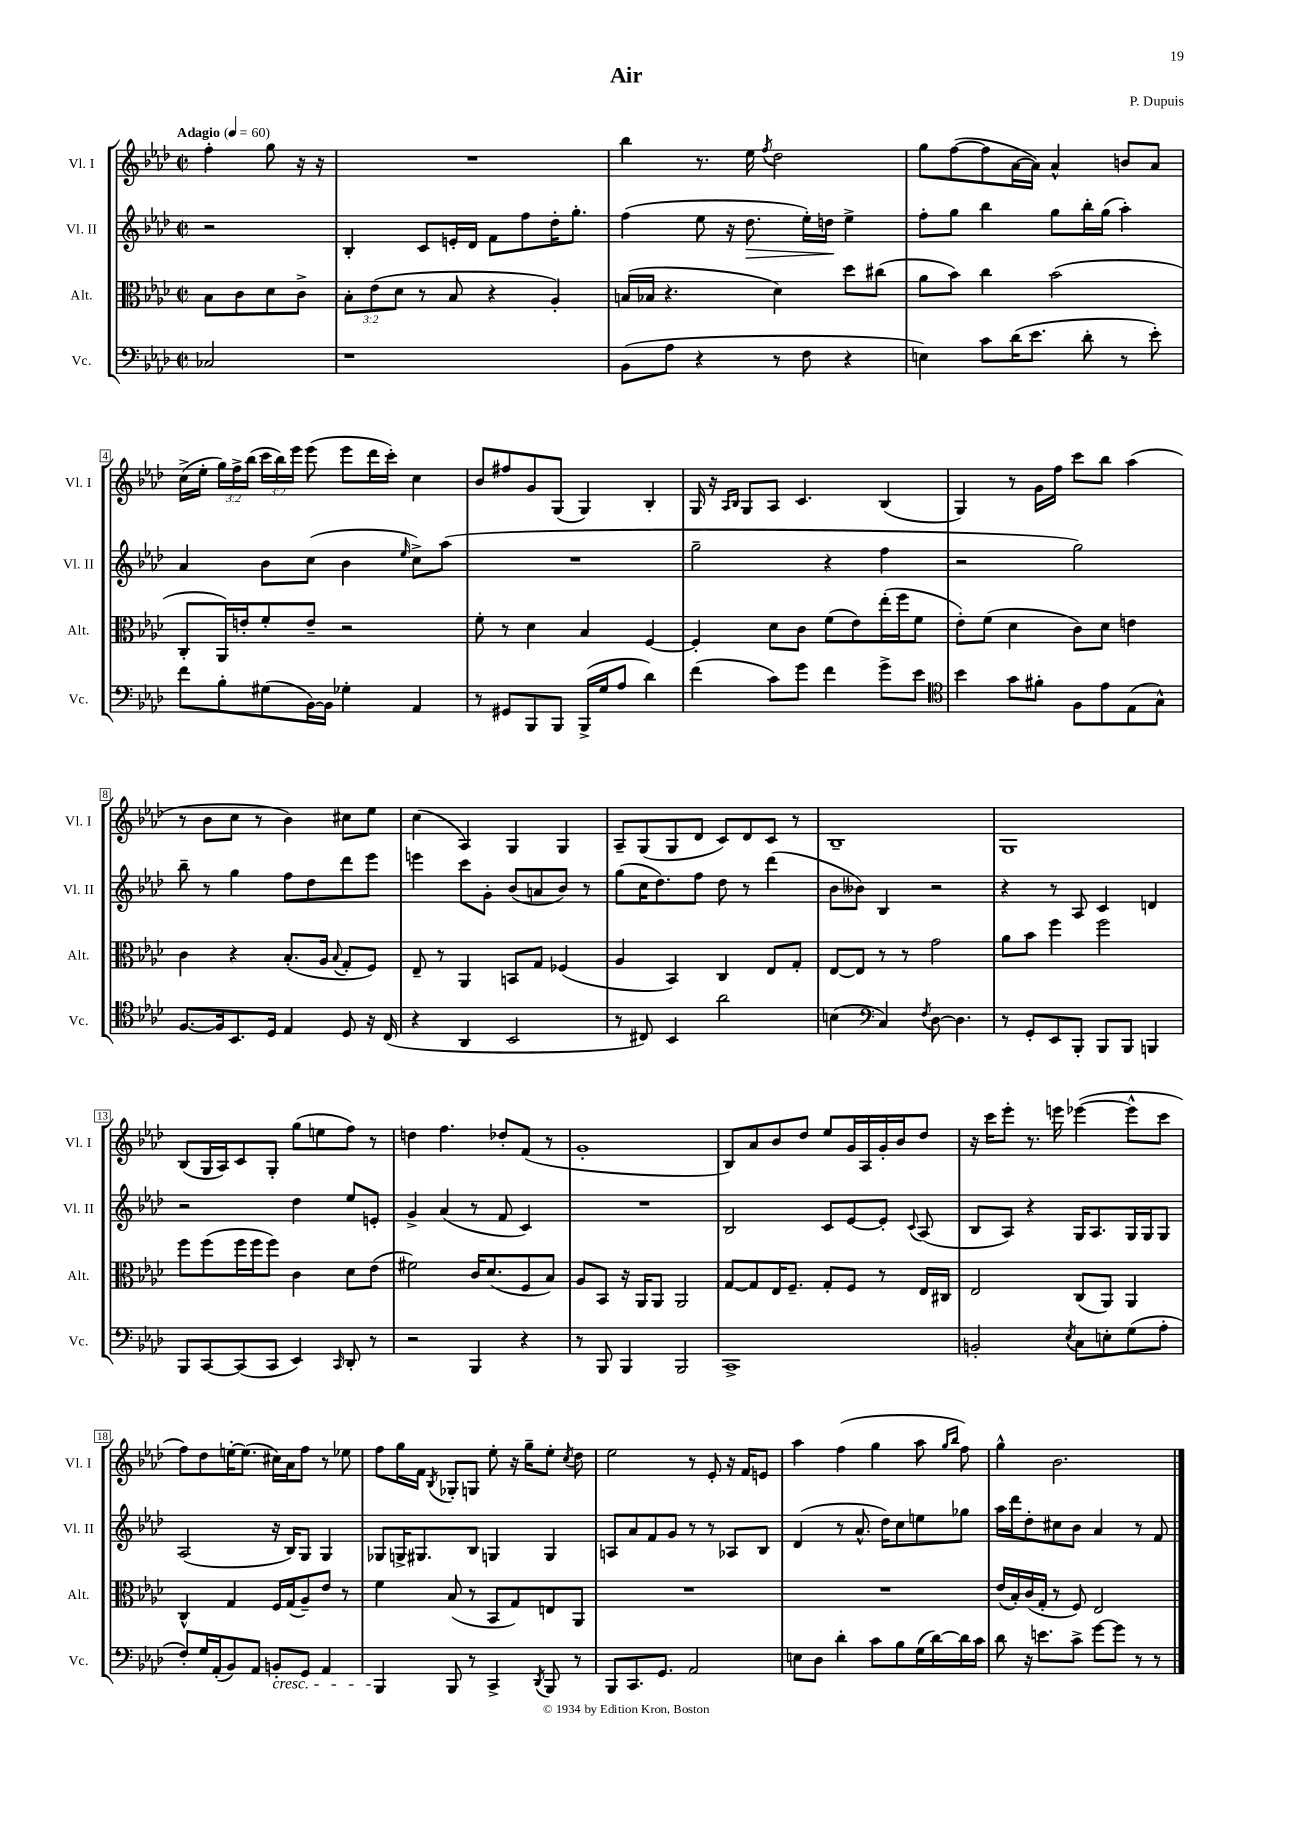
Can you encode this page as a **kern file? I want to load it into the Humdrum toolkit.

**kern	**kern	**kern	**kern
*staff4	*staff3	*staff2	*staff1
*clefF4	*clefC3	*clefG2	*clefG2
*k[b-e-a-d-]	*k[b-e-a-d-]	*k[b-e-a-d-]	*k[b-e-a-d-]
*M2/2	*M2/2	*M2/2	*M2/2
*met(c|)	*met(c|)	*met(c|)	*met(c|)
*MM60	*MM60	*MM60	*MM60
2C-/	8B-\L	2r	4ff'\
.	8c\	.	.
.	8d-\	.	8gg\
.	8c^\J	.	16r
.	.	.	16r
=	=	=	=
1r	12B-'\L	4B-'/	1r
.	(12e-\	.	.
.	12d-\J	.	.
.	8r	8c/L	.
.	8B-/	16e'/L	.
.	.	16d-/JJ	.
.	4r	8f\L	.
.	.	8ff\	.
.	4A-'/)	16dd-'\K	.
.	.	8.gg'\J	.
=	=	=	=
(8BB-\L	(16B/LL	(4ff\	4bb-\
.	16B-/JJ	.	.
8A-\J	4.r	.	.
4r	.	8ee-\	8.r
.	.	16r	.
.	.	8.dd-\	16ee-\
.	.	.	8qff/
8r	4d-\)	.	2dd-\
8F\	.	16ee-'\LL)	.
.	.	16dd\JJ	.
4r	8dd-\L	4ee-^\	.
.	(8cc#\J	.	.
=	=	=	=
4E\)	8a-\L	8ff'\L	8gg\L
.	8b-\J)	8gg\J	([8ff\
8c\L	4cc\	4bb-\	8ff\]
(16d-\K	.	.	[16a-\L
8.e-\J	.	.	16a-\]JJ)
.	(2b-\	8gg\L	4a-^^/
8d-'\	.	16bb-'\L	.
.	.	(16gg\JJ	.
8r	.	4aa-'\)	8b/L
8e-'\)	.	.	8a-/J
=	=	=	=
8f\L	8C'/L	4a-/	(16cc^\LL
.	.	.	16ee-'\JJ
8B-'\	16AA-/L)	.	24gg\LL)
.	.	.	24ff^\
.	16e'/J	.	.
.	.	.	(24bb-\JJ
(8G#\	8f'/	8b-\L	24ccc\LL
.	.	.	24bb-\)
.	.	.	24eee-\JJ
[16BB-\L)	8e~/J	(8cc\J	(8eee-\
16BB-\]JJ	.	.	.
4G-'\	2r	4b-\	8eee-\L
.	.	.	16ddd-\L
.	.	.	16ccc'\JJ)
.	.	16qqee-/	.
4AA-/	.	8cc^\L)	4cc\
.	.	(8aa-\J	.
=	=	=	=
8r	8f'\	1r	8b-/L
8GG#/L	8r	.	8ff#/
8BBB-/	4d-\	.	8g/
8BBB-/J	.	.	(8G/J
(16BBB-^/LL	4B-/	.	4G/)
16G/J	.	.	.
8A-/J	.	.	.
4d-\)	[4F/	.	4B-'/
=	=	=	=
(4f\	4F'/]	2gg~\	16G/
.	.	.	16r
.	.	.	16qqA-/LL
.	.	.	16qqB-/JJ
.	.	.	8G/L
8c\L)	8d-\L	.	8A-/J
8g\J	8c\J	.	4.c/
4f\	(8f\L	4r	.
.	8e-\)	.	.
8g^\L	(16ee-'\L	4ff\	(4B-/
.	16ff\J	.	.
8e-\J	8f\J	.	.
=	=	=	=
*clefC4	*	*	*
4b-\	8e-'\L)	2r	4G/)
.	(8f\J	.	.
8g\L	4d-\	.	8r
8f#'\J	.	.	16g\LL
.	.	.	16ff\JJ
8F\L	8c\L)	2gg\)	8ccc\L
8e-\	8d-\J	.	8bb-\J
(8E-\	4e\	.	(4aa-\
8G^^\J)	.	.	.
=	=	=	=
[8.F/L	4c\	8bb-~\	8r
.	.	8r	8b-\L
16F/]k	.	.	.
8.BB-/	4r	4gg\	8cc\J
.	.	.	8r
16D-/Jk	.	.	.
4E-/	(8.B-'/L	8ff\L	4b-\)
.	.	8dd-\	.
.	16A-/Jk	.	.
.	8qqB-/	.	.
8D-/	8G'/L	8ddd-\	8cc#\L
16r	8F/J)	8eee-\J	8ee-\J
(16C/	.	.	.
=	=	=	=
4r	8E-~/	4eee\	(4cc\
.	8r	.	.
4AA-/	4AA-/	8ccc\L	4A-/)
.	.	8g'\J	.
2BB-/	8BB/L	(8b-/L	4G/
.	8G/J	8a/	.
.	(4F-/	8b-/J)	4G/
.	.	8r	.
=	=	=	=
8r	4A-/	(8gg\L	8A-~/L
8C#/)	.	16cc\K	(8G/
.	.	8.dd-\)	.
4BB-/	4BB-/)	.	8G/
.	.	8ff\J	8d-/J
2a-\	4C/	8dd-\	8c/L)
.	.	8r	8d-/
.	8E-/L	(4ddd-\	8c/J
.	8G'/J	.	8r
=	=	=	=
(4B\	[8E-/L	8b-\L	1B-~
.	8E-/]J	8b--\J)	.
*clefF4	*	*	*
4C/)	8r	4B-/	.
.	8r	.	.
8qF/	.	.	.
[8D-\	2g\	2r	.
4.D-\]	.	.	.
=	=	=	=
8r	8a-\L	4r	1G
8GG'/L	8b-\J	.	.
8EE-/	4ff\	8r	.
8BBB-'/J	.	8A-/	.
8BBB-/L	2ff\	4c/	.
8BBB-/J	.	.	.
4BBB/	.	4d/	.
=	=	=	=
8BBB-/L	8ff\L	2r	(8B-/L
[8CC/	(8ff\	.	16G/L
.	.	.	16A-/J)
(8CC/]	16ff\L	.	8c/
.	16ff\J	.	.
8CC/J	8ff\J)	.	8G'/J
4EE-/)	4c\	4dd-\	(8gg\L
.	.	.	8ee\
16qqCC/	.	.	.
8DD-'/	8d-\L	8ee-/L	8ff\J)
8r	(8e-\J	8e'/J	8r
=	=	=	=
2r	2f#\)	4g^/	4dd\
.	.	(4a-/	4.ff\
4BBB-/	16c/LK	8r	.
.	(8.d-/	.	.
.	.	8f/	8dd-'/L
4r	8F/	4c/)	(8f/J
.	8B-/J)	.	8r
=	=	=	=
8r	8A-/L	1r	1g'
8BBB-/	8BB-/J	.	.
4BBB-/	16r	.	.
.	16AA-/LK	.	.
.	8AA-/J	.	.
2BBB-/	2AA-/	.	.
=	=	=	=
1CC^	[8G/L	2B-/	8B-/L)
.	8G/]	.	8a-/
.	16E-/K	.	8b-/
.	8.F~/J	.	.
.	.	.	8dd-/J
.	8G'/L	8c/L	8ee-/L
.	8F/J	[8e-/	16g/L
.	.	.	16A-/
.	8r	8e-'/]J	16g'/
.	.	.	16b-/J
.	.	8qqc/	.
.	16E-/LL	(8A-/	8dd-/J
.	16C#/JJ	.	.
=	=	=	=
2BB'/	2E-/	8B-/L	16r
.	.	.	16ccc\LK
.	.	8A-/J)	8eee-'\J
.	.	4r	8.r
.	.	.	16eee\
8qE-/	.	.	.
8C\L	(8C/L	16G/LK	([4eee-\
.	.	8.A-/	.
8E'\	8AA-/J)	.	.
(8G\	4AA-/	16G/L	8eee-^^\]L
.	.	16G/J	.
8A-'\J	.	8G/J	8ccc\J
=	=	=	=
8F'/L)	4C^^/	(2A-/	8ff\L)
16G/L	.	.	8dd-\
(16AA-'/J	.	.	.
8BB-/)	4G/	.	[16ee'\K
.	.	.	(8.ee\]J
8AA-/J	.	.	.
8BB'/L	16F/LL	16r	16cc#\LL)
.	(16G/J	16B-/LK)	16a-\J
8GG/J	8A-~/)	8G/J	8ff\J
4AA-/	8e-/J	4G/	8r
.	8r	.	8ee-\
=	=	=	=
4BBB-/	4f\	8G-/L	8ff\L
.	.	16G^/K	16gg\L
.	.	8.G#/	16f\JJ
.	.	.	8qB-/
8BBB-/	(8B-/	.	8G-'/L
8r	8r	8B-/J	8G/J
4CC^/	8BB-/L	4G/	8ee-'\
.	8G/)	.	16r
.	.	.	16gg~\LK
8qDD-/	.	.	.
8BBB-/	8E/	4G/	8ee-'\J
.	.	.	8qcc/
8r	8AA-/J	.	8dd-\
=	=	=	=
8BBB-/L	1r	8A/L	2ee-\
8.CC/	.	8a-/	.
.	.	8f/	.
8.GG/J	.	.	.
.	.	8g/J	.
2AA-/	.	8r	8r
.	.	8r	8e-'/
.	.	8A-/L	16r
.	.	.	16f/LK
.	.	8B-/J	8e/J
=	=	=	=
8E\L	1r	(4d-/	4aa-\
8D-\J	.	.	.
4d-'\	.	8r	(4ff\
.	.	8.a-^^/	.
8c\L	.	.	4gg\
.	.	16dd-\LK)	.
8B-\	.	8cc\	.
(16G\L	.	8ee\	8aa-\
[16d-\)	.	.	.
.	.	.	16qqgg/LL
.	.	.	16qqbb-/JJ
16d-\]	.	8gg-\J	8ff\)
16c\JJ	.	.	.
=	=	=	=
8d-\	(16e-/LL	16aa-\LL	4gg^^\
.	16B-'/)	16ddd-\J	.
16r	(16c/	8dd-'\	.
8.e\L	16G'/JJ	.	.
.	8r	8cc#\	2.b-\
8c^\J	8F/)	8b-\J	.
[8g\L	2E-/	4a-/	.
8g\]J	.	.	.
8r	.	8r	.
8r	.	8f/	.
==	==	==	==
*-	*-	*-	*-
